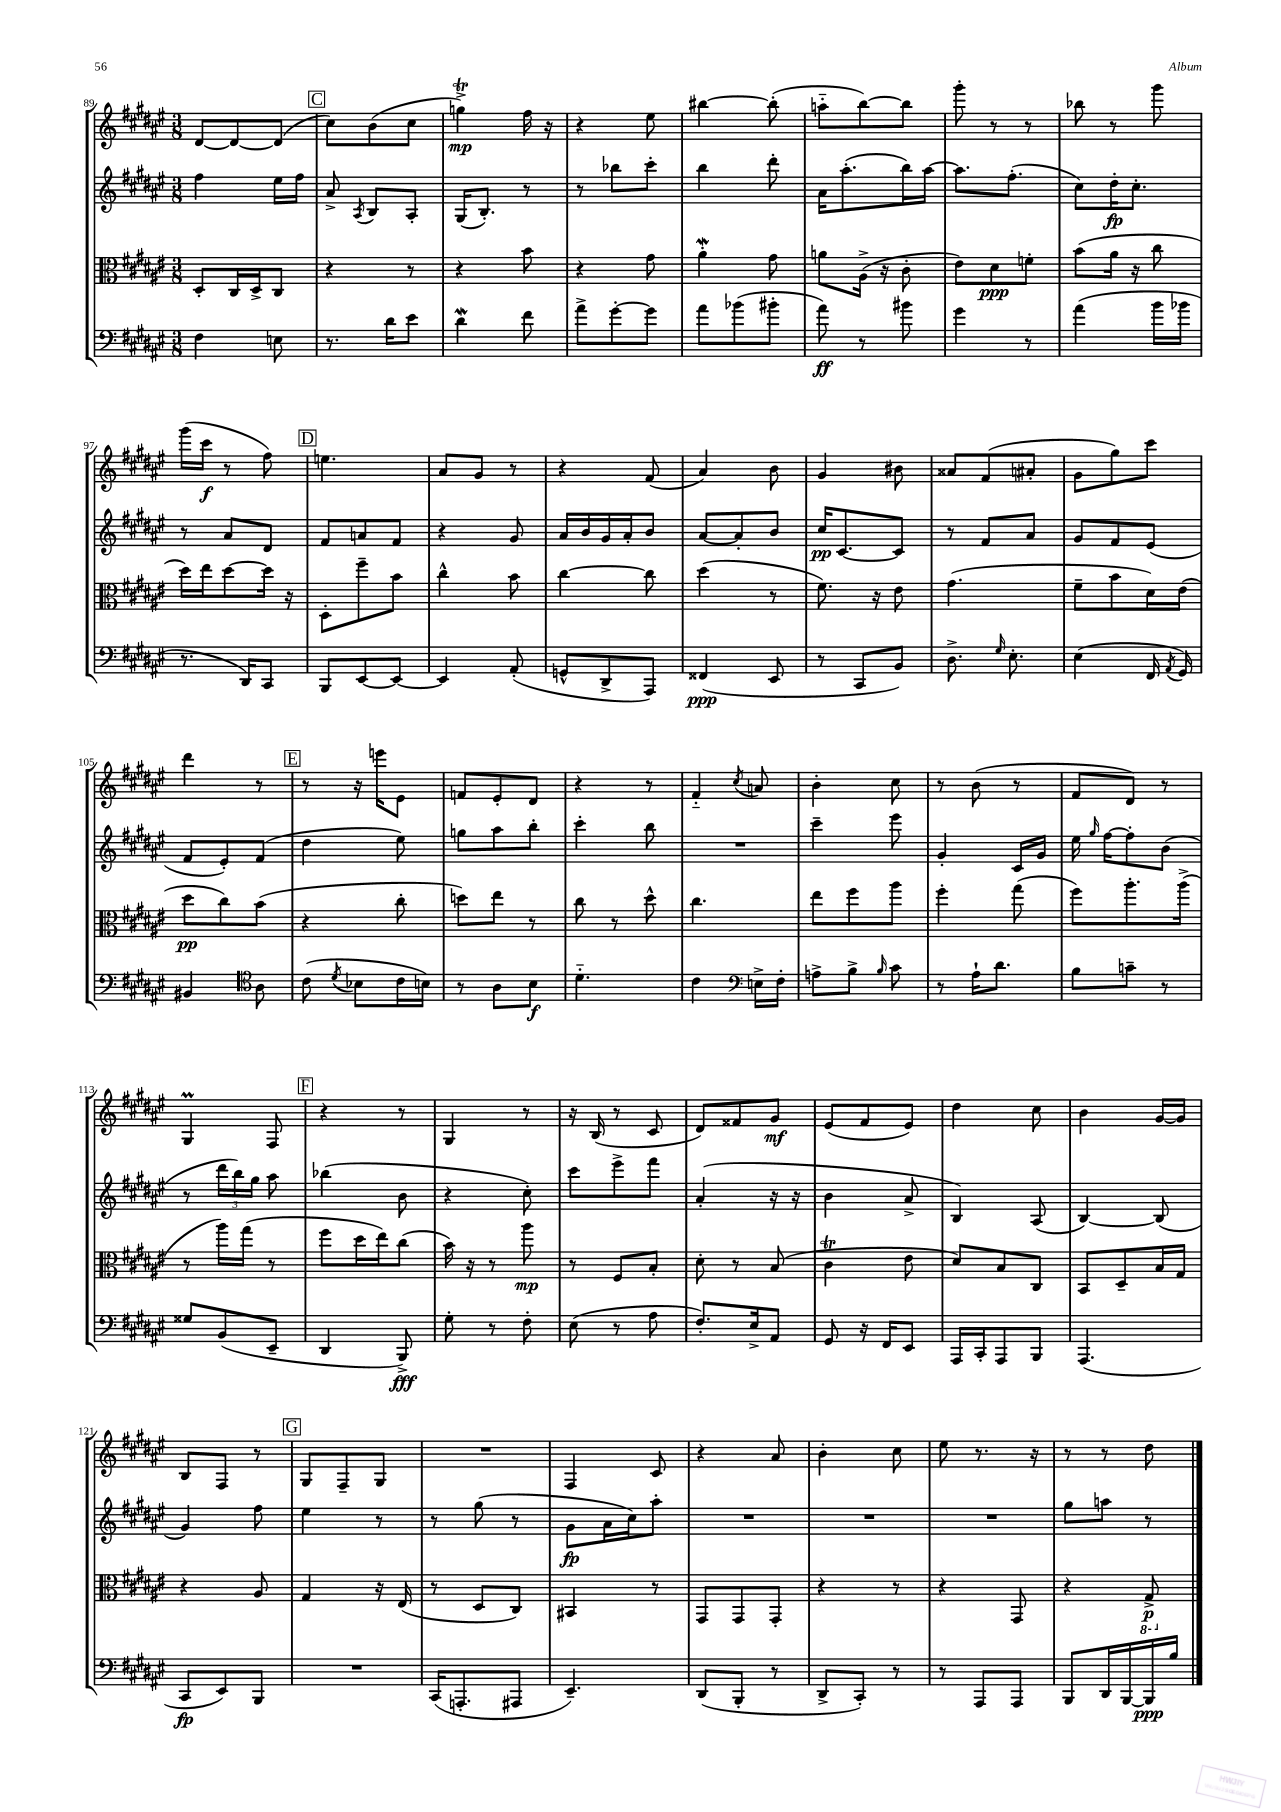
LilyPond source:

<<
\new StaffGroup <<
\new Staff = "s0" {
    \clef treble \key fis \major \numericTimeSignature \time 3/8
    \autoBeamOff dis'8[~ dis'8~ dis'8]( |
    \mark \markup { \box "C" } cis''8[) b'8( cis''8] |
    g''4->\trill\mp) fis''16 r16 |
    r4 eis''8 |
    bis''4~ bis''8-.( |
    a''8[-_ b''8~) b''8] |
    gis'''8-. r8 r8 |
    bes''8 r8 gis'''8 |
    gis'''16[( cis'''16]\f r8 fis''8) |
    \mark \markup { \box "D" } e''4. |
    ais'8[ gis'8] r8 |
    r4 fis'8( |
    ais'4) b'8 |
    gis'4 bis'8 |
    aisis'8[ fis'8( ais'8]-. |
    gis'8[ gis''8) cis'''8] |
    dis'''4 r8 |
    \mark \markup { \box "E" } r8 r16 e'''16[ eis'8] |
    f'8[ eis'8-. dis'8] |
    r4 r8 |
    fis'4-_ \acciaccatura { cis''8 } a'8 |
    b'4-. cis''8 |
    r8 b'8( r8 |
    fis'8[ dis'8]) r8 |
    gis4\prall fis8 |
    \mark \markup { \box "F" } r4 r8 |
    gis4 r8 |
    r16 b16( r8 cis'8 |
    dis'8[) fisis'8 gis'8]\mf |
    eis'8[( fis'8 eis'8]) |
    dis''4 cis''8 |
    b'4 gis'16[~ gis'16] |
    b8[ fis8] r8 |
    \mark \markup { \box "G" } gis8[ fis8-- gis8] |
    R4. |
    fis4 cis'8 |
    r4 ais'8 |
    b'4-. cis''8 |
    eis''8 r8. r16 |
    r8 r8 dis''8 \bar "|." |
}
\new Staff = "s1" {
    \clef treble \key fis \major \numericTimeSignature \time 3/8
    \autoBeamOff fis''4 eis''16[ fis''16] |
    \mark \markup { \box "C" } ais'8-> \acciaccatura { ais8 } b8[ ais8]-. |
    gis16[( b8.]-.) r8 |
    r8 bes''8[ cis'''8]-. |
    b''4 dis'''8-. |
    ais'16[ ais''8.-.( b''16) ais''16]~ |
    ais''8.[ fis''8.]-.( |
    cis''8[) dis''16-.\fp cis''8.]-. |
    r8 ais'8[ dis'8] |
    \mark \markup { \box "D" } fis'8[ a'8 fis'8] |
    r4 gis'8 |
    ais'16[ b'16 gis'16 ais'16-. b'8] |
    ais'8[~ ais'8-. b'8] |
    cis''16[\pp cis'8.~ cis'8] |
    r8 fis'8[ ais'8] |
    gis'8[ fis'8 eis'8]( |
    fis'8[ eis'8-.) fis'8]( |
    \mark \markup { \box "E" } dis''4 eis''8) |
    g''8[ ais''8 b''8]-. |
    cis'''4-. b''8 |
    R4. |
    cis'''4-- eis'''8 |
    gis'4-. cis'16[ gis'16] |
    eis''16 \grace { gis''16 } fis''16[~ fis''8-. b'8]( |
    r8 \tuplet 3/2 { dis'''16[ b''16) gis''16] } ais''8 |
    \mark \markup { \box "F" } bes''4( b'8 |
    r4 cis''8-.) |
    cis'''8[ eis'''8-> fis'''8] |
    ais'4-.( r16 r16 |
    b'4 ais'8-> |
    b4) ais8( |
    b4~) b8( |
    gis'4) fis''8 |
    \mark \markup { \box "G" } eis''4 r8 |
    r8 gis''8( r8 |
    gis'8[\fp ais'16 cis''16) ais''8]-. |
    R4. |
    R4. |
    R4. |
    gis''8[ a''8] r8 \bar "|." |
}
\new Staff = "s2" {
    \clef alto \key fis \major \numericTimeSignature \time 3/8
    \autoBeamOff dis8[-. cis16 dis16-> cis8] |
    \mark \markup { \box "C" } r4 r8 |
    r4 b'8 |
    r4 gis'8 |
    ais'4-.\mordent gis'8 |
    a'8[ ais16]->( r16 cis'8-. |
    eis'8[) dis'8\ppp f'8]-. |
    b'8[( ais'16] r16 cis''8 |
    dis''16[) eis''16 dis''8~ dis''16] r16 |
    \mark \markup { \box "D" } dis8[-. fis''8-- b'8] |
    cis''4-^ b'8 |
    cis''4~ cis''8 |
    dis''4( r8 |
    fis'8.) r16 eis'8 |
    gis'4.( |
    fis'8[-- b'8 dis'16) eis'16]( |
    dis''8[\pp cis''8) b'8]( |
    \mark \markup { \box "E" } r4 cis''8-. |
    d''8[) eis''8] r8 |
    cis''8 r8 dis''8-^ |
    cis''4. |
    eis''8[ fis''8 ais''8] |
    fis''4-. gis''8( |
    fis''8[) ais''8.-. ais''16]->( |
    r8 ais''16[) gis''16]( r8 |
    \mark \markup { \box "F" } fis''8[ dis''16 eis''16) cis''8]( |
    b'16) r16 r8 ais''8\mp |
    r8 fis8[ b8]-. |
    dis'8-. r8 b8( |
    cis'4\trill eis'8 |
    dis'8[) b8 cis8] |
    b,8[ dis8-- b16 gis16] |
    r4 ais8 |
    \mark \markup { \box "G" } gis4 r16 eis16( |
    r8 dis8[ cis8]) |
    bis,4 r8 |
    gis,8[ gis,8 gis,8]-. |
    r4 r8 |
    r4 gis,8 |
    r4 \ottava #-1 gis,8->\p \ottava #0 \bar "|." |
}
\new Staff = "s3" {
    \clef bass \key fis \major \numericTimeSignature \time 3/8
    \autoBeamOff fis4 e8 |
    \mark \markup { \box "C" } r8. dis'16[ eis'8] |
    dis'4\mordent fis'8 |
    ais'8[-> gis'8~-. gis'8] |
    ais'8[ bes'8( bis'8]-. |
    ais'8\ff) r8 bis'8 |
    gis'4 r8 |
    ais'4( b'16[ bes'16] |
    r8. dis,16[) cis,8] |
    \mark \markup { \box "D" } b,,8[ eis,8~ eis,8]~ |
    eis,4 ais,8-.( |
    g,8[-^ dis,8-> ais,,8]) |
    fisis,4\ppp( eis,8 |
    r8 cis,8[ b,8]) |
    dis8.-> \grace { gis16 } eis8.-. |
    eis4( fis,16 \acciaccatura { ais,8 } gis,16) |
    bis,4 \clef tenor ais8 |
    \mark \markup { \box "E" } cis'8( \acciaccatura { dis'8 } bes8[ cis'16 b16]) |
    r8 ais8[ b8]\f |
    dis'4.-_ |
    cis'4 \clef bass e16[-> fis16]-. |
    a8[-> b8]-> \grace { b16 } cis'8 |
    r8 ais16[-! dis'8.] |
    b8[ c'8]-- r8 |
    gisis8[ b,8( eis,8]-- |
    \mark \markup { \box "F" } dis,4 b,,8->\fff) |
    gis8-. r8 fis8-. |
    eis8( r8 ais8 |
    fis8.[-.) eis16-> ais,8] |
    gis,8 r16 fis,16[ eis,8] |
    ais,,16[ cis,16-. ais,,8 b,,8] |
    ais,,4.( |
    cis,8[\fp eis,8) b,,8] |
    \mark \markup { \box "G" } R4. |
    cis,16[( a,,8.-. ais,,8] |
    eis,4.--) |
    dis,8[( b,,8]-. r8 |
    dis,8[-> cis,8]-.) r8 |
    r8 ais,,8[ ais,,8] |
    b,,8[ dis,16 b,,16~ b,,16\ppp b16] \bar "|." |
}
>>
>>
\layout { \context { \Score currentBarNumber = #89 } }
